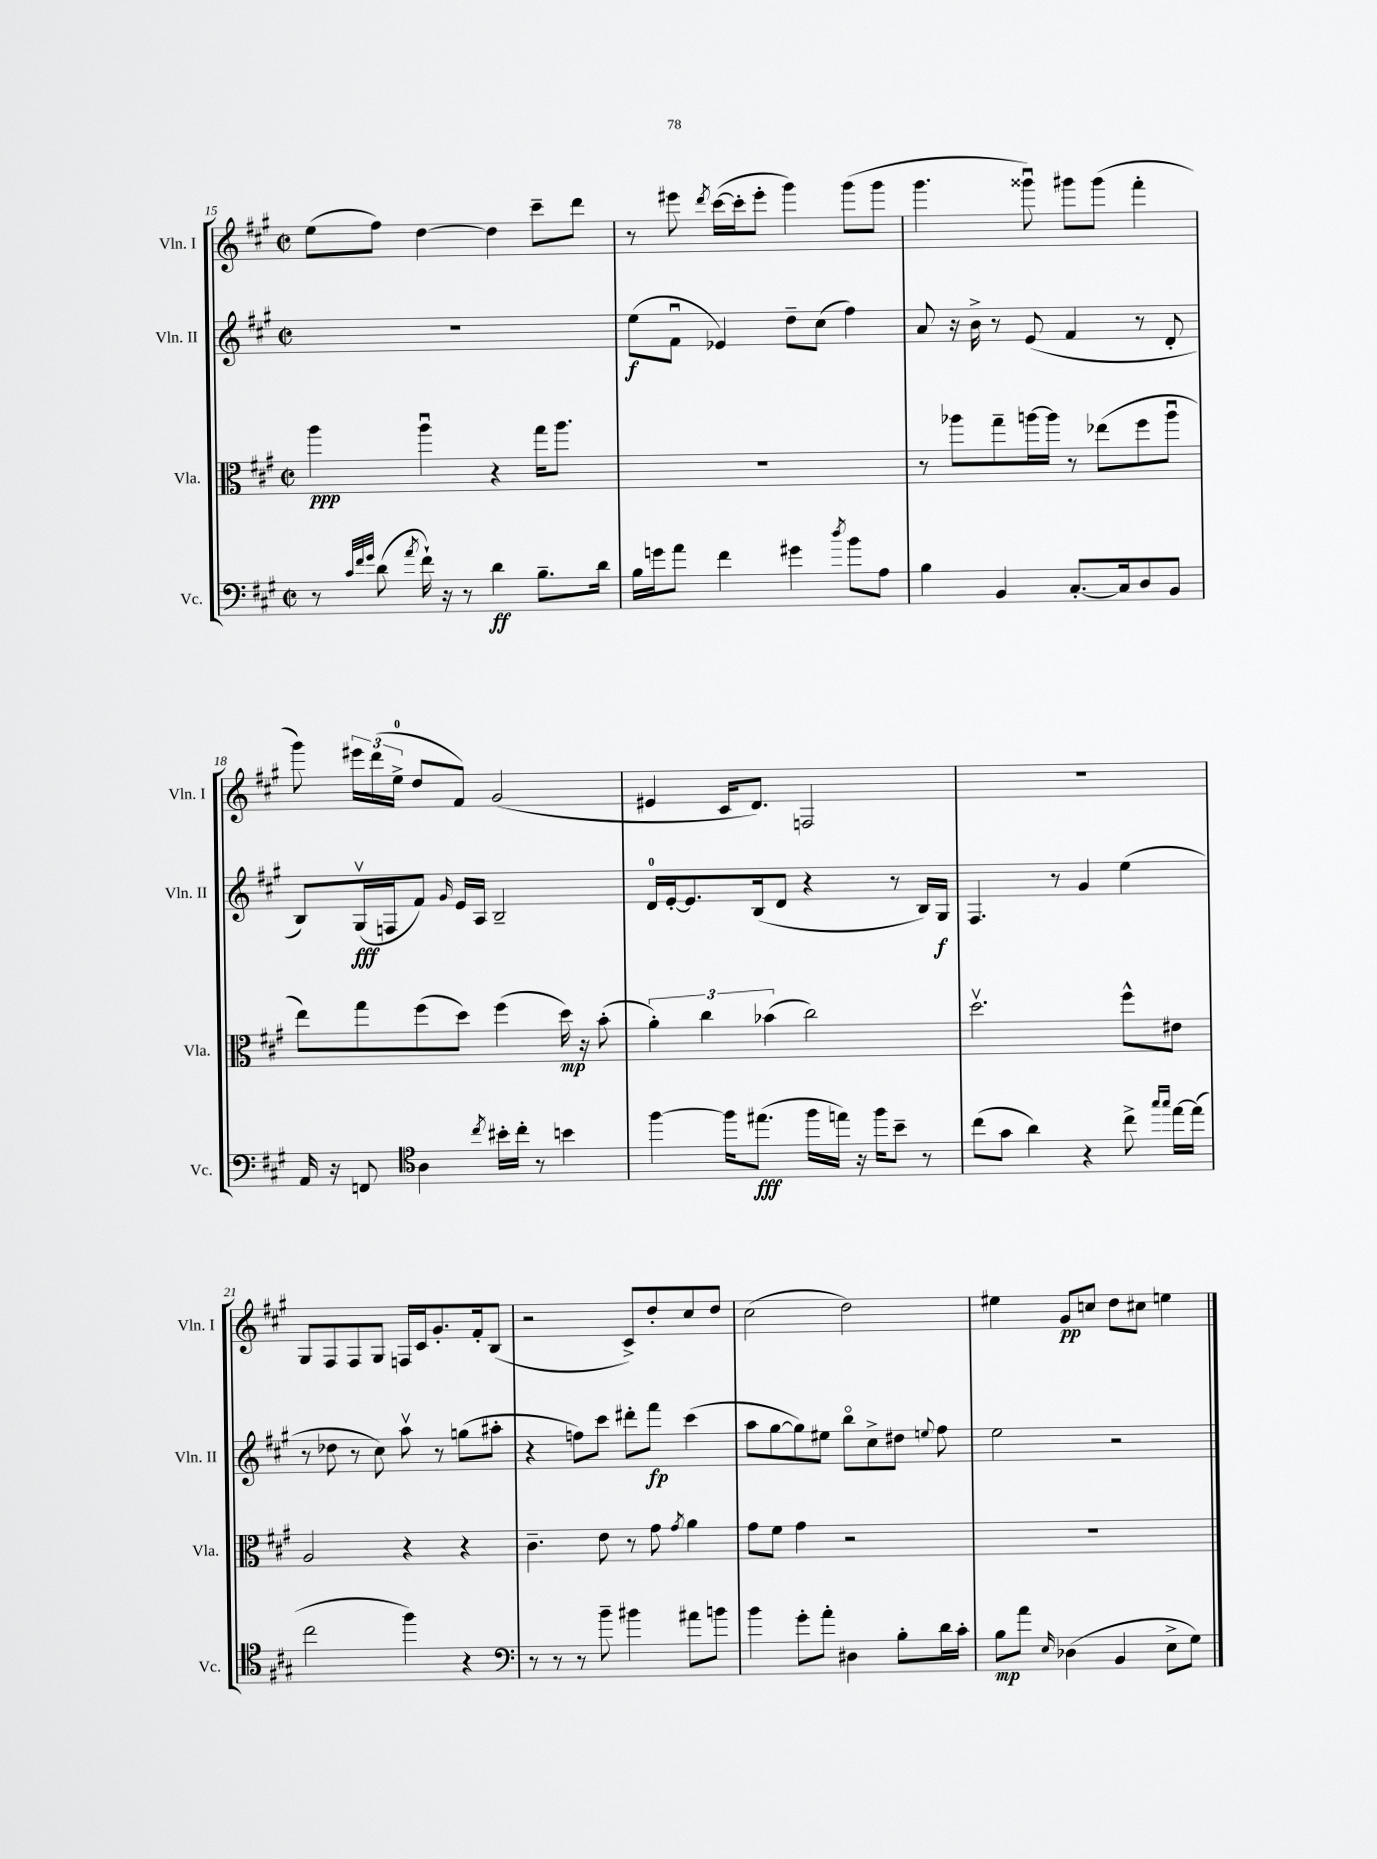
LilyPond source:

<<
\new StaffGroup <<
\new Staff = "s0" \with { instrumentName = "Vln. I" shortInstrumentName = "Vln. I" } {
    \clef treble \key a \major \defaultTimeSignature \time 2/2
    \autoBeamOff e''8[( fis''8]) d''4~ d''4 cis'''8[-- d'''8] |
    r8 eis'''8 \acciaccatura { d'''8 } cis'''16[~( cis'''16-. eis'''8]-. gis'''4) gis'''8[( gis'''8] |
    gis'''4. gisis'''8\downbow) gis'''8[ gis'''8]( fis'''4-. |
    gis'''8) \tuplet 3/2 { eis'''16[ d'''16( e''16]-0-> } d''8[ fis'8]) gis'2( |
    eis'4 cis'16[ d'8.]) f2 |
    R1 |
    gis8[ fis8 fis8 gis8] f16[ cis'16 gis'8.-. fis'16-. b8]( |
    r2 cis'8[->) d''8-. cis''8 d''8] |
    cis''2( d''2) |
    eis''4 gis'8[\pp c''8] d''8[ cis''8] e''4 \bar "|." |
}
\new Staff = "s1" \with { instrumentName = "Vln. II" shortInstrumentName = "Vln. II" } {
    \clef treble \key a \major \defaultTimeSignature \time 2/2
    \autoBeamOff R1 |
    e''8[\f( fis'8]\downbow ees'4) d''8[-- cis''8]( fis''4) |
    a'8 r16 b'16-> r8 e'8( fis'4 r8 d'8-. |
    b8[) gis16\upbow\fff( f16 fis'8]) \grace { gis'16 } e'16[ a16] b2-- |
    d'16[-0 e'16~-. e'8. b16( d'8] r4 r8 b16[) gis16]\f |
    fis4. r8 gis'4 e''4( |
    r8 des''8 r8 cis''8) a''8\upbow r8 g''8[( ais''8]-. |
    r4 f''8[) cis'''8] dis'''8[-. fis'''8]\fp cis'''4( |
    a''8[ gis''8~ gis''8) eis''8] b''8[\flageolet cis''8-> dis''8] \appoggiatura { e''8 } fis''8 |
    e''2 r2 \bar "|." |
}
\new Staff = "s2" \with { instrumentName = "Vla." shortInstrumentName = "Vla." } {
    \clef alto \key a \major \defaultTimeSignature \time 2/2
    \autoBeamOff a''4\ppp a''4\downbow r4 gis''16[ a''8.] |
    R1 |
    r8 aes''8[ gis''8-- a''16~ a''16] r8 ees''8[( fis''8 a''8]\downbow |
    e''8[) gis''8 fis''8( d''8]) fis''4( d''16\mp) r16 b'8-.( |
    \tuplet 3/2 { a'4-.) cis''4 bes'4( } cis''2) |
    d''2.\upbow fis''8[-^ eis'8] |
    a2 r4 r4 |
    cis'4.-- e'8 r8 gis'8 \acciaccatura { gis'8 } a'4 |
    gis'8[ fis'8] gis'4 r2 |
    R1 \bar "|." |
}
\new Staff = "s3" \with { instrumentName = "Vc." shortInstrumentName = "Vc." } {
    \clef bass \key a \major \defaultTimeSignature \time 2/2
    \autoBeamOff r8 \grace { cis'32[ fis'32 gis'32] } d'8( \acciaccatura { a'8 } fis'16-!) r16 r8 d'4\ff b8.[-- d'16] |
    b16[ g'16 a'8] fis'4 gis'4 \acciaccatura { d''8 } b'8[ a8] |
    b4 b,4 cis8.[~-. cis16 d8 b,8] |
    a,16 r16 f,8 \clef tenor a4 \acciaccatura { cis''8 } bis'16[-. cis''16]-. r8 b'4 |
    fis''4~ fis''16[ eis''8.]\fff( fis''16[ e''16]) r16 fis''16[ b'8]-- r8 |
    cis''8[( gis'8] a'4) r4 cis''8-> \grace { gis''16[ gis''16] } e''16[~ e''16]( |
    cis''2 fis''4) r4 |
    \clef bass r8 r8 r8 b'8-- bis'4 ais'8[ b'8] |
    b'4 gis'8[-. a'8]-. dis4 b8[-. d'16 cis'16]-. |
    b8[\mp a'8] \grace { e16 } des4( b,4 e8[-> gis8]) \bar "|." |
}
>>
>>
\layout { \context { \Score currentBarNumber = #15 } }
